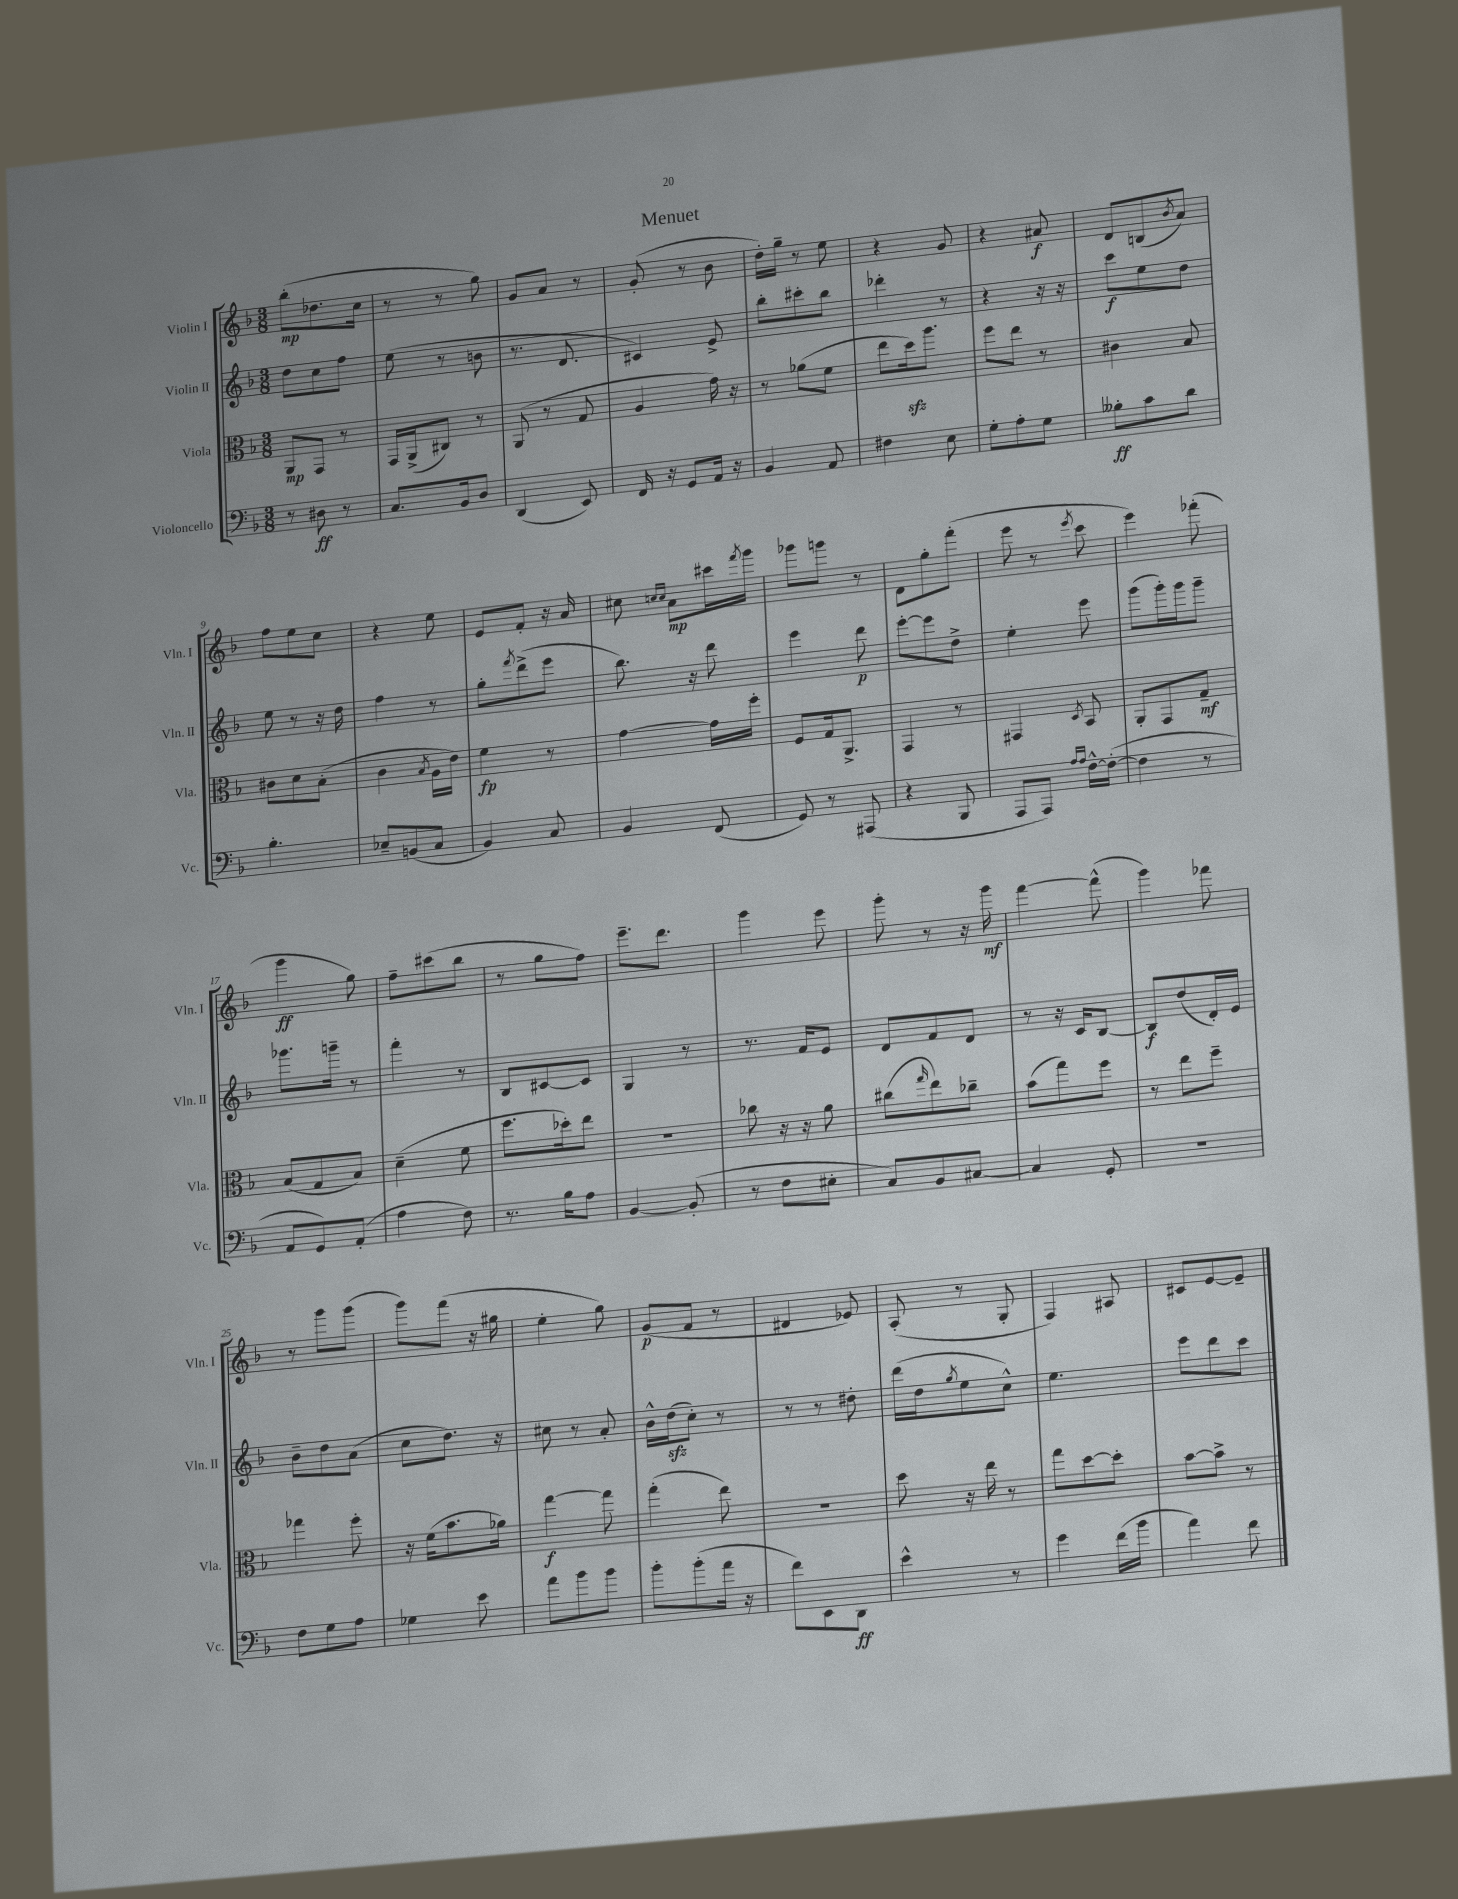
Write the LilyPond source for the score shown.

\header { title = "Menuet" }
<<
\new StaffGroup <<
\new Staff = "s0" \with { instrumentName = "Violin I" shortInstrumentName = "Vln. I" } {
    \clef treble \key f \major \numericTimeSignature \time 3/8
    bes''8-.\mp( des''8. c''16 |
    r8 r8 g''8) |
    g'8 a'8 r8 |
    g'8-.( r8 bes'8 |
    d''16-.) g''16-- r8 e''8 |
    r4 g'8 |
    r4 ais'8\f |
    d'8 b8( \acciaccatura { bes'8 } a'8) |
    f''8 e''8 c''8 |
    r4 e''8 |
    e'8 f'8-. r16 a'16 |
    cis''8 \grace { c''16 c''16 } a'8\mp cis'''16 \acciaccatura { f'''8 } g'''16 |
    ges'''8 g'''8 r8 |
    d'8 g''8-. f'''8-.( |
    e'''8 r8 \acciaccatura { e'''8 } c'''8 |
    e'''4) fes'''8-.( |
    g'''4\ff g''8) |
    f''8-- cis'''8( bes''8 |
    r8 g''8 f''8) |
    e'''8.-- d'''8. |
    g'''4 e'''8 |
    g'''8-. r8 r16 g'''16\mf |
    f'''4~ f'''8-^( |
    g'''4) fes'''8 |
    r8 g'''8 g'''8( |
    g'''8) f'''8( r16 gis''16 |
    e''4-. g''8) |
    g'8\p( f'8 r8 |
    dis'4 ees'8) |
    a8-.( r8 g8-. |
    f4) ais8 |
    cis'8 e'8~ e'8-- \bar "|." |
}
\new Staff = "s1" \with { instrumentName = "Violin II" shortInstrumentName = "Vln. II" } {
    \clef treble \key f \major \numericTimeSignature \time 3/8
    d''8 c''8 f''8 |
    e''8( r8 b'8 |
    r8. d'8. |
    cis'4) e'8-> |
    bes''8-. cis'''8-. bes''8 |
    des'''4-. r8 |
    r4 r16 r16 |
    c'''8\f e''8 d''8 |
    e''8 r8 r16 d''16 |
    f''4 r8 |
    g''8-. \acciaccatura { f'''8 } d'''8->( e'''8 |
    bes''8.) r16 d'''8 |
    e'''4 d'''8\p |
    e'''8~-. e'''8 d''8-> |
    e''4-. e'''8 |
    g'''8( g'''16-.) g'''16 g'''8-- |
    ges'''8. g'''16-- r8 |
    f'''4-. r8 |
    bes8 cis'8~ cis'8 |
    g4 r8 |
    r8. f'16 e'8 |
    d'8 f'8 d'8 |
    r8 r16 c'16 bes8~ |
    bes8\f d''8( d'16-.) e'16 |
    bes'8-- d''8 a'8( |
    c''8 d''8.) r16 |
    cis''8 r8 a'8-. |
    bes'16-^ d''16\sfz( c''8-.) r8 |
    r8 r8 dis''8-. |
    d'''16( d''16 \acciaccatura { g''8 } e''8 c''8-^) |
    e''4. |
    e'''8 d'''8 c'''8 \bar "|." |
}
\new Staff = "s2" \with { instrumentName = "Viola" shortInstrumentName = "Vla." } {
    \clef alto \key f \major \numericTimeSignature \time 3/8
    a,8\mp g,8 r8 |
    g,16 a,16->( cis8) r8 |
    a,8( r8 g8 |
    a4 g'16) r16 |
    r8 aes'8( f'8 |
    e''8 d''16\sfz) a''8. |
    f''8 e''8 r8 |
    cis'4 bes8 |
    cis'8 d'8 bes8-.( |
    c'4 \acciaccatura { bes8 } a16 e'16) |
    f'4\fp r8 |
    g'4~ g'16 f''16-. |
    f8 g16 a,8.-> |
    g,4 r8 |
    gis,4 \acciaccatura { d8 } bes,8 |
    a,8-. g,8 g8--\mf |
    bes8( g8 bes8) |
    d'4--( f'8 |
    f''8. des''16-.) e''8 |
    R4. |
    ces''8 r16 r16 a'8 |
    cis''8( \grace { g''16 } e''8) ces''8-- |
    bes'8( g''8) f''8 |
    r8 e''8 f''8-- |
    ges''4 f''8-. |
    r16 f'16( bes'8. aes'16) |
    g''4~\f g''8 |
    g''4-.( e''8) |
    R4. |
    d''8 r16 e''16 r8 |
    g''8 d''8~ d''8-. |
    bes'8~ bes'8-> r8 \bar "|." |
}
\new Staff = "s3" \with { instrumentName = "Violoncello" shortInstrumentName = "Vc." } {
    \clef bass \key f \major \numericTimeSignature \time 3/8
    r8 dis8\ff r8 |
    c8. bes,16 d8 |
    d,4( e,8) |
    f,16 r16 g,8 a,16 r16 |
    bes,4 a,8 |
    fis4 e8 |
    g8-. a8-. g8 |
    beses8-.\ff c'8 d'8 |
    bes4.-. |
    ees8-- b,8( c8 |
    bes,4) c8 |
    bes,4 f,8( |
    g,8) r8 ais,,8( |
    r4 bes,,8 |
    a,,8 a,,8) \grace { a16 a16 } f16~-^ f16~-.( |
    f4 r8 |
    a,8 g,8) a,8-.( |
    a4 f8) |
    r8. bes16 a8 |
    bes,4~ bes,8-.( |
    r8 f8 eis8-. |
    c8) bes,8 cis8~ |
    cis4 g,8-. |
    R4. |
    f8 g8 a8 |
    ges4 e'8 |
    a'8 bes'8 bes'8 |
    bes'8-. bes'8-.( a'16 r16 |
    f'8) e,8 d,8\ff |
    e'4-^ r8 |
    g'4 f'16( bes'16 |
    a'4) f'8 \bar "|." |
}
>>
>>
